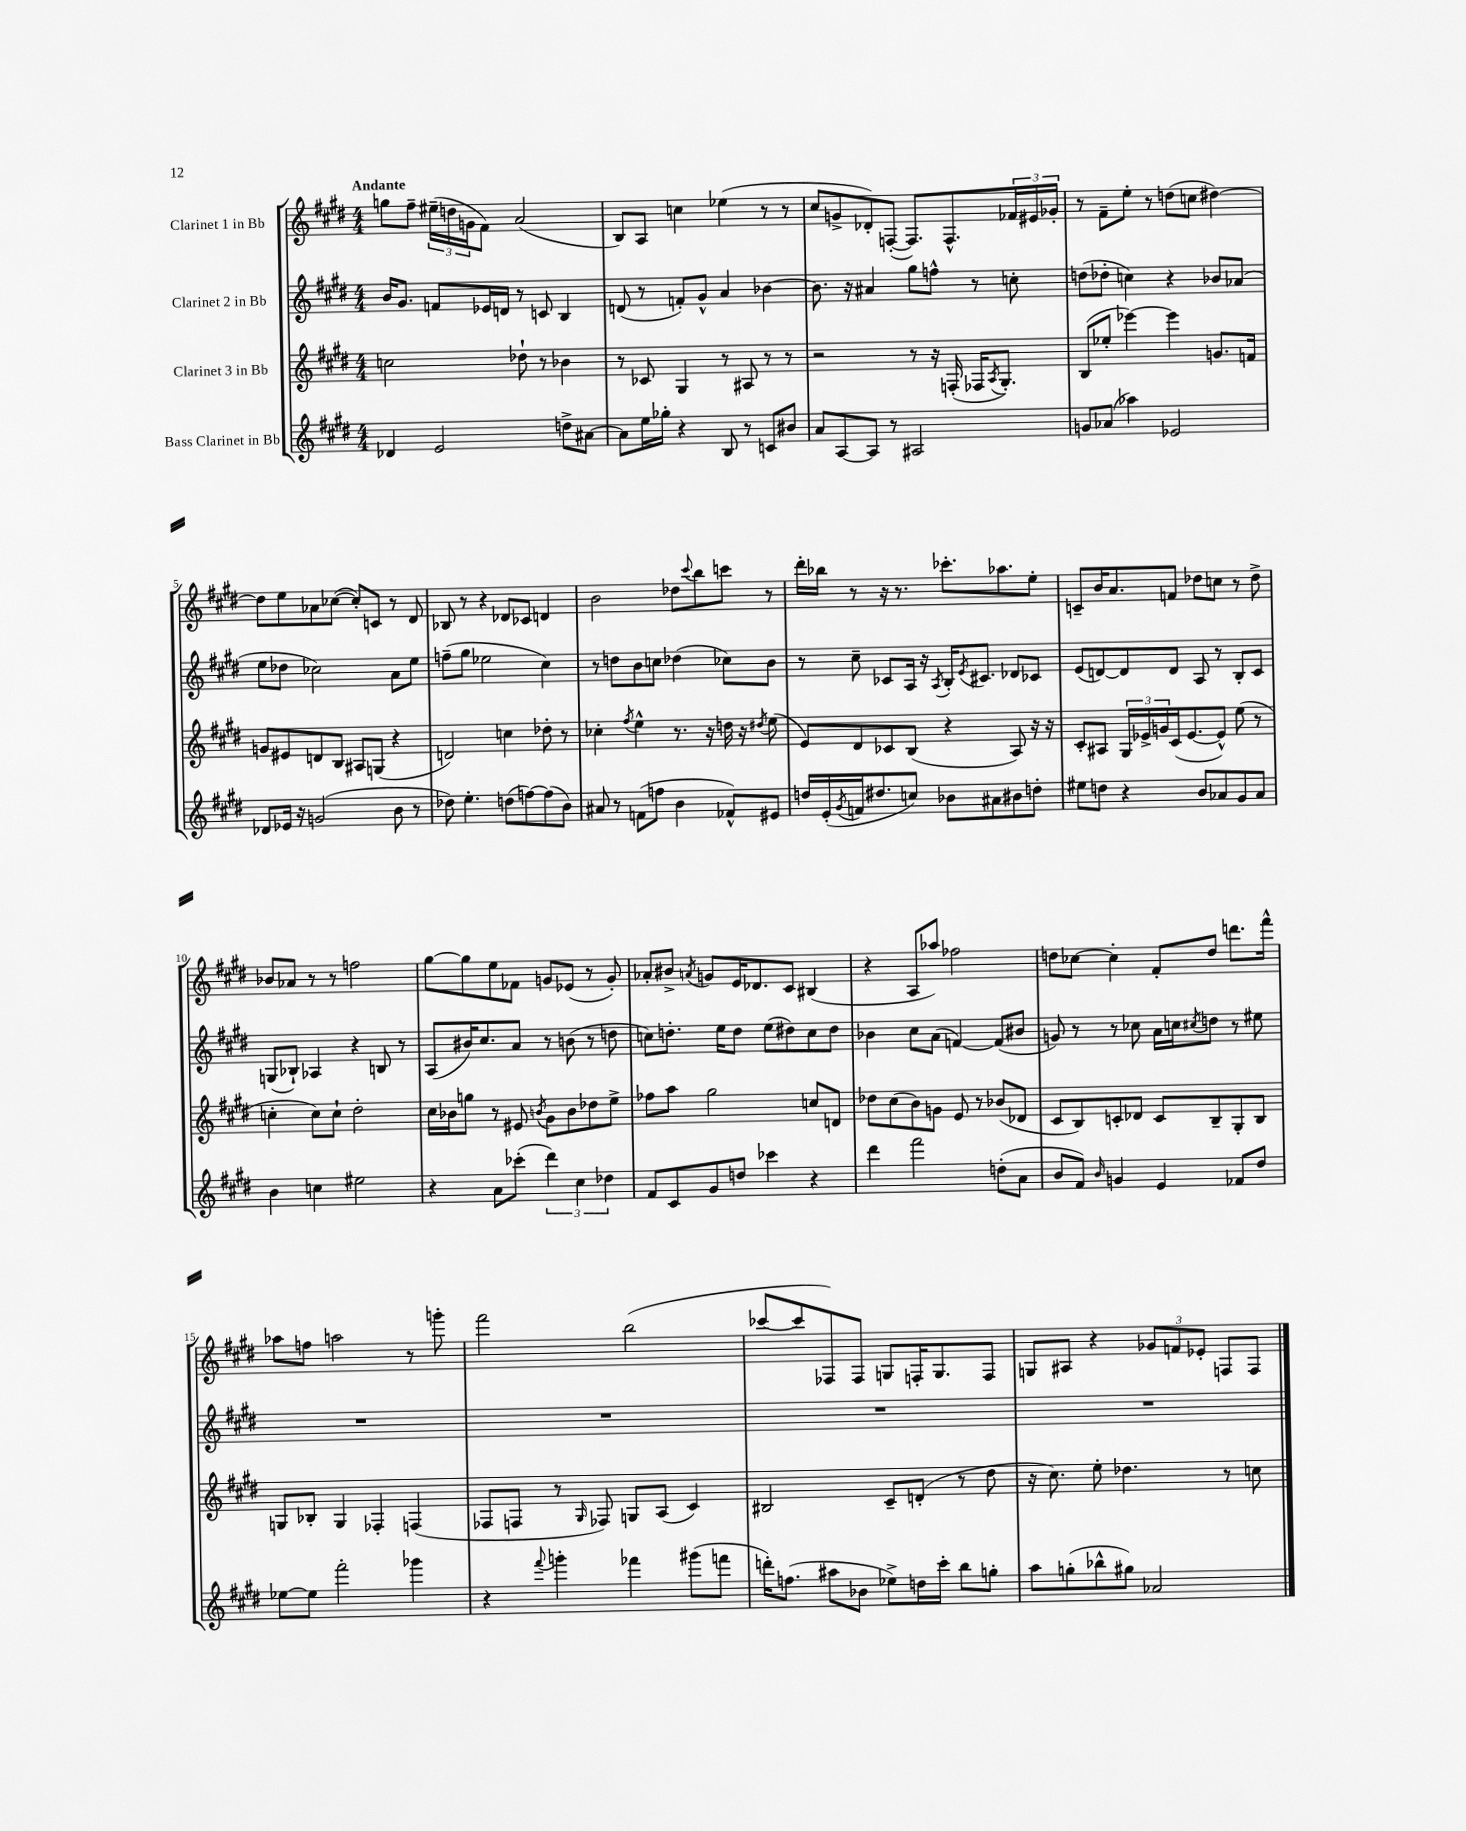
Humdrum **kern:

**kern	**kern	**kern	**kern
*part4	*part3	*part2	*part1
*staff4	*staff3	*staff2	*staff1
*I"Bass Clarinet in Bb	*I"Clarinet 3 in Bb	*I"Clarinet 2 in Bb	*I"Clarinet 1 in Bb
*clefG2	*clefG2	*clefG2	*clefG2
*k[f#c#g#d#]	*k[f#c#g#d#]	*k[f#c#g#d#]	*k[f#c#g#d#]
*M4/4	*M4/4	*M4/4	*M4/4
=1	=1	=1	=1
!	!	!	!LO:TX:a:B:t=Andante
4d-X/	2ccn\	16b/KL	8ggn\L
.	.	8.g#/J	.
.	.	.	8ff#~\J
2e/	.	8fn/L	(24ee#X~\LL
.	.	.	24ddn\
.	.	.	24gn\J
.	.	16e-X/L	8f#\J)
.	.	16dn/JJ	.
.	8dd-X`\	8r	(2a/
.	8r	8cn/	.
8ddn^\L	4b-X\	4B/	.
[8a#X\J	.	.	.
=2	=2	=2	=2
8a#\L]	8r	(8dn/	8B/L)
16ee\L	8c-X/	8r	8A/J
16gg-X'\JJ	.	.	.
4r	4G#/	8fn'/L)	4ccn\
.	.	8g#^^/J	.
8B/	8r	4a/	(4ee-X\
8r	8A#X/	.	.
8cn/L	8r	[4b-X\	8r
8b#X/J	8r	.	8r
=3	=3	=3	=3
8a/L	2r	8.b-\]	8cc#/L
[8A/	.	.	8gn^/
.	.	16r	.
8A/J]	.	4a#X/	8d-X'/)
8r	.	.	([8Fn'/J
2A#X/	8r	8gg#\L	8.F/L])
.	16r	8ffn^^\J	.
.	(16Fn'/	.	8.F^^/
.	16F-X/KL	8r	.
.	8qA/	.	.
.	8.G#'/J)	.	.
.	.	8ccn'\	24f-X/L
.	.	.	24e#X/
.	.	.	24g-X'/JJ
=4	=4	=4	=4
8gn/L	(8B/L	(8ddn\L	8r
(8a-X/J	8ee-X'/J	8dd-X'\J	8f#~\L
4aa-X\)	[4eee-X\)	4ccn\)	8ee'\J
.	.	.	8r
2e-X/	4eee-\]	4r	(8ddn\L
.	.	.	8ccn\J
.	8.gn/L	8b-X/L	[4dd#X\)
.	.	(8a-X/J	.
.	16fn/Jk	.	.
!!LO:LB:g=z
=5	=5	=5	=5
8d-X/L	8gn/L	8ee\L	8dd#\L]
16e-X/Jk	8e#X/	8dd-X\J	8ee\
16r	.	.	.
(2gn/	8dn/	2cc-X\)	8a-X\
.	8B/J	.	([8cc-X\J
.	8A#X/L	.	8cc-'/L])
.	(8Gn/J	.	8cn/J
8b\	4r	8a\L	8r
8r	.	8ee\J	8d#/
=6	=6	=6	=6
8dd-X\)	2dn/)	(8ffn~\L	8B-X/
4.ee'\	.	8gg#\J	8r
.	.	2ee-X\	4r
(8ddn\L	4ccn\	.	8d-X/L
[8ffn\)	.	.	8c-X/J
(8ff\]	8dd-X'\	4cc#\)	4dn/
8b\J)	8r	.	.
=7	=7	=7	=7
8a#X/	4cc-X'\	8r	2b\
8r	.	8ddn\L	.
.	8qff#/	.	.
(8fn\L	4ee^^\	8b\	.
8ffn\J	.	8ccn\J	.
4b\	8.r	(4dd-X\	8dd-X\L
.	.	.	8qqccc#/
.	.	.	8bb\
.	16r	.	.
8f-X^^/L)	16ddn\	8cc-X\L)	8cccn\J
.	16r	.	.
.	8qdd#X/	.	.
8e#X/J	(8ee\	8b\J	8r
=8	=8	=8	=8
16ddn/LL	8e/L)	8r	16ddd#'\LL
(16e'/	.	.	16bb-X\JJ
8qg#/	.	.	.
16fn/J	8d#/	8cc#~\	8r
8.dd#X/	.	.	.
.	8c-X/	8c-X/L	16r
.	.	.	8.r
8ccn/J)	(8B/J	16A/Jk	.
.	.	16r	.
.	.	8qA/	.
8b-X\L	4r	16B'/KL	8.ccc-X'\L
.	.	8qe/	.
.	.	8.c#X/J	.
8a#X\	.	.	.
.	.	.	8.aa-X\
8b#X\	8A/)	8d-X/L	.
8ddn'\J	16r	8c-X/J	8ee'\J
.	16r	.	.
=9	=9	=9	=9
8ee#X\L	8c#'/L	(8e/L	8cn~/L
8ddn\J	8A#X/J	[8dn/)	16b/K
.	.	.	8.a/
4r	24G#/LL	8d/]	.
.	24e-X^/	.	.
.	24gn/	.	.
.	(16c#/J	8d/J	8fn/J
.	[8.e-/	.	.
8b/L	.	8A/	8dd-X\L
8a-X/	8e-^^/J])	8r	8ccn\J
8g#/	(8ee\	8B'/L	8r
8a-/J	8r	8c#/J	8dd-^\
!!LO:LB:g=z
=10	=10	=10	=10
4b\	4ccn'\	(8Gn/L	8b-X/L
.	.	8B-X`/J)	8a-X/J
4ccn\	8cc\L)	4A-X/	8r
.	8cc`\J	.	8r
2ee#X\	2dd#'\	4r	2ffn\
.	.	8Bn/	.
.	.	8r	.
=11	=11	=11	=11
4r	16cc#\LL	(8A/L	[8gg#\L
.	16b-X\J	.	.
.	8ggn\J	16b#X/K)	8gg#\]
.	.	8.cc#/	.
8a\L	8r	.	8ee\
(8ccc-X'\J	8e#X/	8a/J	8f-X\J
.	8qbn/	.	.
6ddd#\)	8g#\L	8r	8gn/L
.	8b\	(8bn\	(8e-X/J
6cc#\	.	.	.
.	8dd-X\	8r	8r
6dd-X\	.	.	.
.	8ee^\J	8ddn\	8g'/)
=12	=12	=12	=12
8f#/L	8ff-X\L	8ccn\L)	8a-X'/L
8c#/	8aa\J	8.ddn'\J	8b#X^/J
.	.	.	8qan/
8g#/	2gg#\	.	8gn/L
.	.	16ee\KL	.
8ddn/J	.	8dd\J	16e/K
.	.	.	8.d-X/
4ccc-X\	.	(8ee\L	.
.	.	8dd#X\)	8c#/J
4r	8ccn/L	8cc\	(4B#X/
.	8dn/J	8dd#\J	.
=13	=13	=13	=13
4ddd#\	8dd-X\L	4b-X\	4r
.	(8cc#\	.	.
2fff#\	8b\)	8cc#\L	8A/L
.	8gn\J	(8a\J	8aa-X/J)
.	8e/	[4fn/)	2ff-X\
.	8r	.	.
(8ddn'\L	(8b-X/L	(8f/L]	.
8a\J	8d-X/J	8b#X/J	.
=14	=14	=14	=14
8b/L	8c#/L	8gn/)	8ddn\L
8f#/J)	8B/)	8r	[8cc-X\J
16qqb/	.	.	.
4gn/	8cn'/	8r	4cc-'\]
.	8d-X/J	8cc-X\	.
4e/	8c/L	16a\LL	8f#'/L
.	.	16ccn\J	.
.	.	8qcc#X/	.
.	8B~/	8ddn\J	8dd/J
8f-X/L	8G#'/	8r	8.dddn\L
8dd#/J	8B/J	8ee#X\	.
.	.	.	16fff#^^\Jk
!!LO:LB:g=z
=15	=15	=15	=15
[8ee-X\L	8Gn/L	1r	8aa-X\L
8ee-\J]	8B-X'/J	.	8ffn\J
2fff#'\	4G/	.	2aan\
.	4F-X'/	.	.
4ggg-X\	(4Fn/	.	8r
.	.	.	8gggn'\
=16	=16	=16	=16
4r	8F-X/L	1r	2fff#\
.	8Fn/J	.	.
8qqfff#/	.	.	.
4gggn'\	8r	.	.
.	16qqG#/	.	.
.	8F-X/)	.	.
4fff-X\	8Gn/L	.	(2bb\
.	(8A/J	.	.
(8ggg#X\L	4c#/)	.	.
8fffn\J	.	.	.
=17	=17	=17	=17
16dddn'\KL)	2B#X/	1r	[8ccc-X/L
(8.ffn\J	.	.	.
.	.	.	8ccc-/]
8aa#X\L	.	.	8F-X/)
8b-X\J	.	.	8F-/J
8ee-X^\L)	8c#~/L	.	8Gn/L
16ddn\L	(8dn'/J	.	16Fn'/K
16ccc#'\JJ	.	.	8.G/
8bb\L	8r	.	.
8ggn'\J	8dd#\	.	8F/J
=18	=18	=18	=18
8aa\L	16r	1r	8Gn/L
.	8.cc#\)	.	.
(8ggn'\	.	.	8A#X/J
8bb-X^^\	8ee'\	.	4r
8gg#X\J)	4.dd-X\	.	.
2a-X/	.	.	12g-X/L
.	.	.	12fn/
.	.	.	12e-X'/J
.	8r	.	8Fn/L
.	8ccn\	.	8F/J
==	==	==	==
*-	*-	*-	*-
